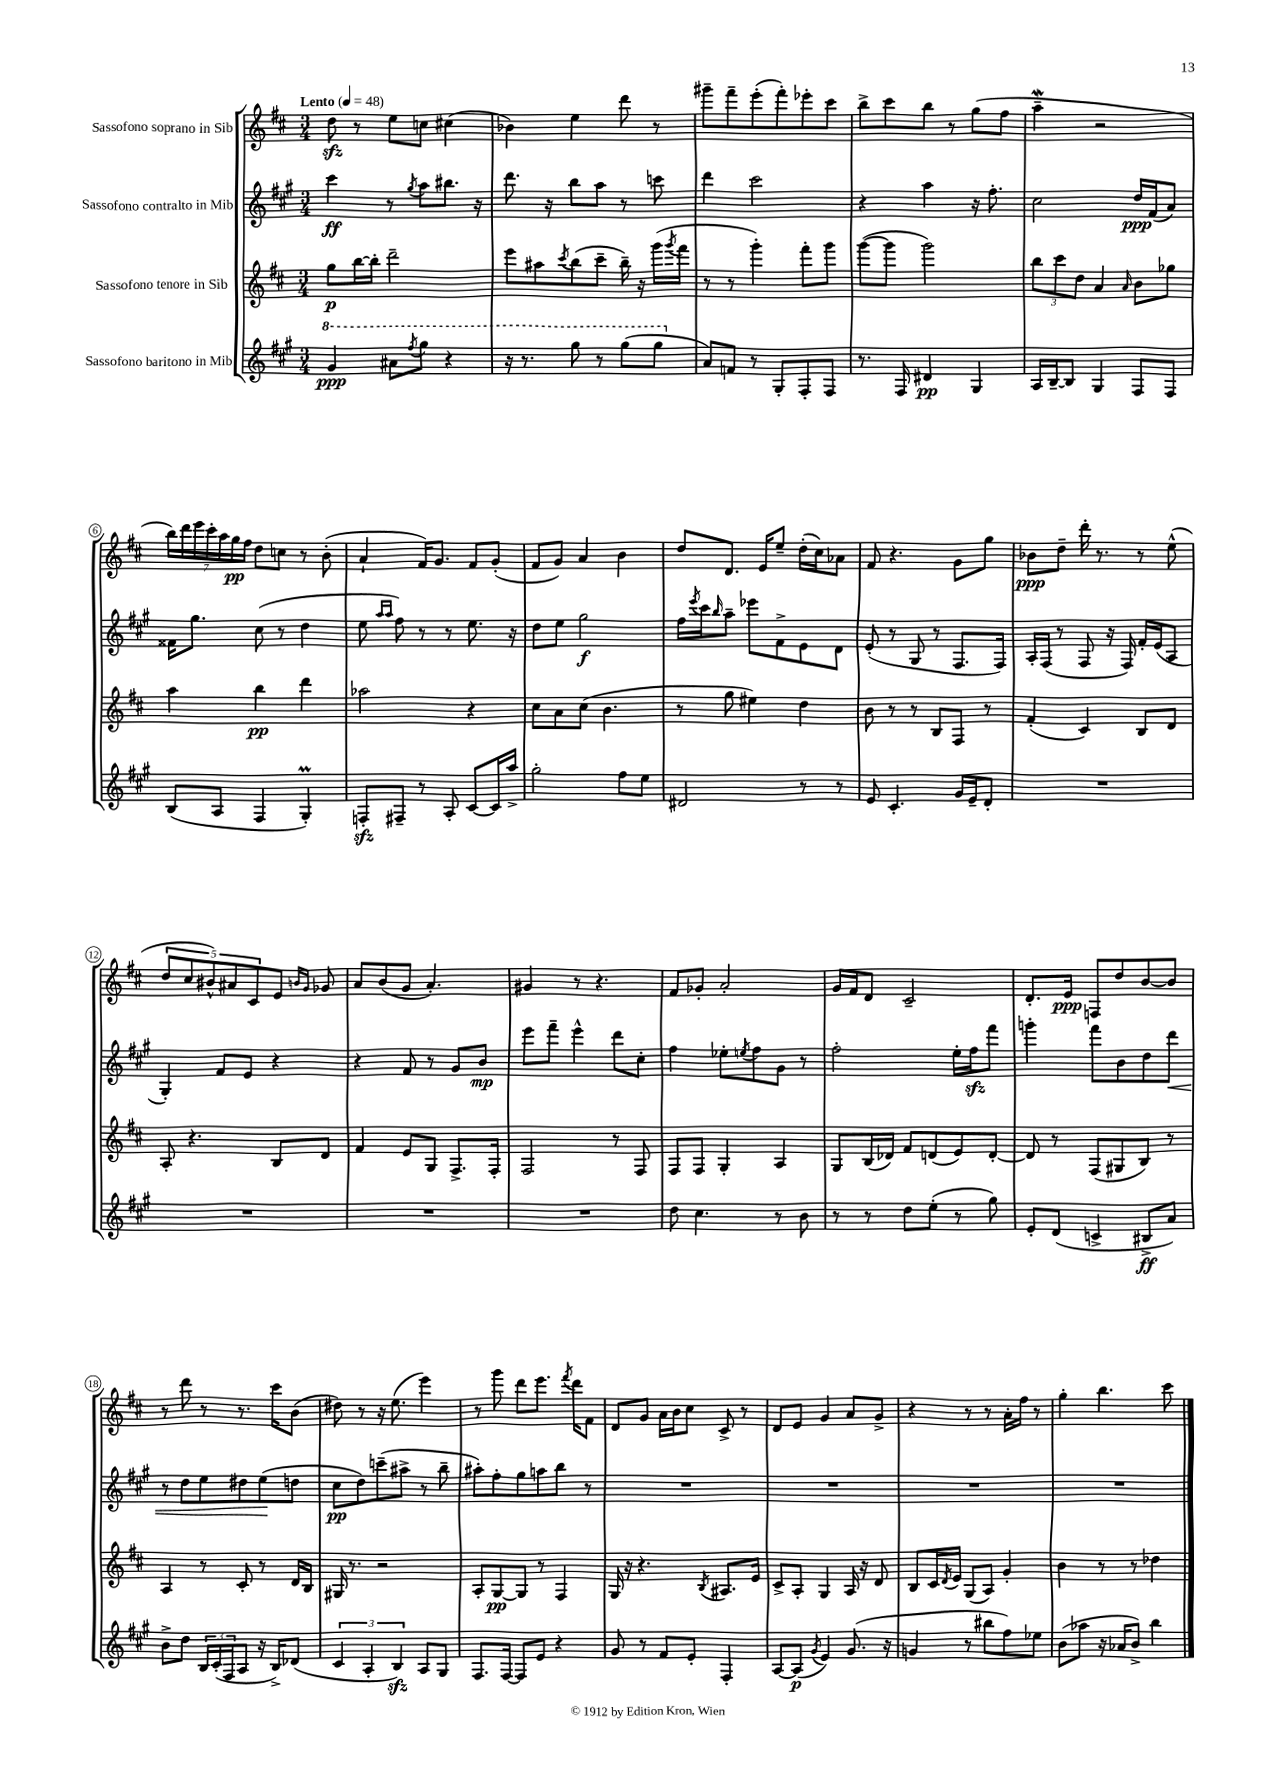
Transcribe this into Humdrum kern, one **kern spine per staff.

**kern	**kern	**kern	**kern
*staff4	*staff3	*staff2	*staff1
*clefG2	*clefG2	*clefG2	*clefG2
*k[f#c#g#]	*k[f#c#]	*k[f#c#g#]	*k[f#c#]
*M3/4	*M3/4	*M3/4	*M3/4
*MM48	*MM48	*MM48	*MM48
4gg#/	8gg\L	4ccc#\	8dd\
.	[16bb\L	.	8r
.	16bb'\]JJ	.	.
8aa#\L	2ddd~\	8r	8ee\L
8qfff#/	.	8qgg#/	.
8ggg#\J	.	8aa\L	8cc\J
4r	.	8.bb#\J	(4cc#\
.	.	16r	.
=	=	=	=
16r	8eee\L	8.ddd\	4b-\)
8.r	.	.	.
.	8aa#\	.	.
.	.	16r	.
.	8qccc#/	.	.
8ggg#\	(8bb\	8bb\L	4ee\
8r	8ccc#~\J	8aa\J	.
(8ggg#\L	16bb~\)	8r	8ddd\
.	16r	.	.
8ggg#\J	(16ggg\LL	8ccc\	8r
.	8qggg/	.	.
.	16fff#\JJ	.	.
=	=	=	=
8a/L)	8r	4ddd\	8ggg#~\L
8f/J	8r	.	8fff#~\
8r	4ggg'\)	2ccc#\	(8eee'\
8G#'/L	.	.	8fff#'\)
8F#'/	8fff#'\L	.	8eee-'\
8F#/J	8ggg\J	.	8ccc#\J
=	=	=	=
8.r	([8ggg\L	4r	8bb^\L
.	8ggg\]J	.	8ccc#\
16F#/	.	.	.
4d#/	2ggg\)	4aa\	8bb\J
.	.	.	8r
4G#/	.	16r	(8gg\L
.	.	8.ff#'\	.
.	.	.	8ff#\J
=	=	=	=
16A/LL	12bb\L	2cc#\	4aa~\
[16B~/J	.	.	.
.	12ccc#\	.	.
8B/]J	.	.	.
.	12dd\J	.	.
4G#/	4a/	.	2r
.	16qqa/	.	.
8F#/L	8b\L	16dd/LL	.
.	.	(16f#/J	.
8F#/J	8gg-\J	8a/J)	.
=	=	=	=
(8B/L	4aa\	16f##\LK	28bb\LL)
.	.	.	28ddd\
.	.	8.gg#\J	.
.	.	.	28eee\
.	.	.	28ccc#'\
8A/J	.	.	.
.	.	.	28aa\
.	.	.	28gg\
.	.	.	28ff#\JJ
4F#/	4bb\	(8cc#\	8dd\L
.	.	8r	8cc\J
4G#'/)	4ddd\	4dd\	8r
.	.	.	(8b'\
=	=	=	=
8F'/L	2aa-\	8ee\	4a`/
.	.	16qqaa/LL	.
.	.	16qqaa/JJ	.
8F#~/J	.	8ff#\)	.
8r	.	8r	16f#/LK)
.	.	.	8.g/J
8A'/	.	8r	.
[8c#/L	4r	8.ee\	8f#/L
16c#/]L	.	.	(8g'/J
16aa^/JJ	.	16r	.
=	=	=	=
2gg#'\	8cc#\L	8dd\L	8f#/L
.	8a\	8ee\J	8g/J)
.	(8cc#\J	2gg#\	4a/
.	4.b\	.	.
8ff#\L	.	.	4b\
8ee\J	.	.	.
=	=	=	=
2d#/	8r	16ff#\LL	8dd/L
.	.	8qeee/	.
.	.	16ccc#\J	.
.	.	16qqbb/	.
.	8gg\	8aa~\J	8.d/J
.	4ee#\)	8eee-\L	.
.	.	.	16e/LK
.	.	8f#^\	8ee~/J
8r	4dd\	8e\	(16dd'\LL
.	.	.	16cc#\J)
8r	.	8d\J	8a-\J
=	=	=	=
8e/	8b\	(8e'/	8f#/
4.c#'/	8r	8r	4.r
.	8r	8G#/	.
.	8B/L	8r	.
16g#/LL	8F#/J	8.F#/L	8g\L
16e~/J	.	.	.
8d'/J	8r	.	8gg\J
.	.	16F#/Jk)	.
=	=	=	=
2.r	(4f#'/	16A'/LL	8b-\L
.	.	(16F#/JJ	.
.	.	8r	8dd~\J
.	4c#/)	8F#/	16ddd'\
.	.	.	8.r
.	.	16r	.
.	.	16F#/)	.
.	8B/L	16f#'/LL	8r
.	.	(16e/J	.
.	8d/J	8A/J	(8ee^^\
=	=	=	=
2.r	8A'/	4G#'/)	10dd/L
.	.	.	10cc#/
.	4.r	.	.
.	.	.	10b#^^/)
.	.	8f#/L	.
.	.	.	10a#/
.	.	8e/J	.
.	.	.	10c#/
.	8B/L	4r	8e/J
.	.	.	16qqb/LL
.	.	.	16qqg/JJ
.	8d/J	.	8g-/
=	=	=	=
2.r	4f#/	4r	8a/L
.	.	.	(8b/
.	8e/L	8f#/	8g/J
.	8G/J	8r	4.a'/)
.	8.F#^/L	8g#/L	.
.	.	8b/J	.
.	16F#'/Jk	.	.
=	=	=	=
2.r	2F#/	8eee\L	4g#/
.	.	8fff#~\J	.
.	.	4eee^^\	8r
.	.	.	4.r
.	8r	8ddd\L	.
.	8F#/	8cc#'\J	.
=	=	=	=
8dd\	8F#/L	4ff#\	8f#/L
4.cc#\	8F#/J	.	8g-'/J
.	4G'/	8ee-'\L	2a'/
.	.	8qee/	.
.	.	8ff#\	.
8r	4A/	8g#\J	.
8b\	.	8r	.
=	=	=	=
8r	8G/L	2ff#'\	16g/LL
.	.	.	16f#/J
8r	(16B/L	.	8d/J
.	16d-/JJ)	.	.
8dd\L	8f#/L	.	2c#~/
(8ee'\J	(8d/	.	.
8r	8e/)	16ee'\LL	.
.	.	16ff#\J	.
8gg#\)	[8d'/J	8fff#\J	.
=	=	=	=
8e'/L	8d/]	4ggg'\	8.d'/L
(8d/J	8r	.	.
.	.	.	16e/Jk
4c^/	(8F#/L	8fff#\L	8F/L
.	8G#/	8b\	8dd/
8B#^/L	8B/J)	8dd\	[8b/
8a/J)	8r	8ddd\J	8b/]J
=	=	=	=
8b^\L	4A/	8r	8r
8dd\J	.	8dd\L	8ddd\
24B/LL	8r	8ee\	8r
(24c#'/	.	.	.
24F#/J	.	.	.
8A/J	8c#'/	8dd#\	8.r
16r	8r	(8ee\	.
16B^/LK)	.	.	16ccc#\LK
(8d-/J	16d/LL	8dd\J	(8b\J
.	16B/JJ	.	.
=	=	=	=
6c#/	16G#/	8cc#\L	8dd#\)
.	8.r	.	.
.	.	8dd\)	8r
6A'/	.	.	.
.	2r	(8ccc~\	16r
.	.	.	(8.ee\
6B/)	.	.	.
.	.	8aa#^\J	.
8A/L	.	8r	4eee\)
8G#/J	.	8bb~\	.
=	=	=	=
8.F#/L	8A'/L	8aa#'\L)	8r
.	[8G/	8ff#'\	8ggg\
[16F#/Jk	.	.	.
8F#/]L	8G/]J	8gg#\	8ddd\L
8e/J	8r	8aa\	8.eee\J
4r	4F#/	8bb\J	.
.	.	.	8qfff#/
.	.	.	16ddd\LK
.	.	8r	8f#\J
=	=	=	=
8g#/	16G/	2.r	8d/L
.	16r	.	.
8r	4.r	.	8g/J
8f#/L	.	.	16a\LL
.	.	.	16b\J
8e'/J	.	.	8cc#\J
.	8qB/	.	.
4F#'/	8.A#/L	.	8c#^/
.	.	.	8r
.	16e/Jk	.	.
=	=	=	=
[8A/L	8c#^/L	2.r	8d/L
(8A/]J	8A'/J	.	8e/J
8qg#/	.	.	.
4e/)	4G/	.	4g/
(8.g#/	16A/	.	8a/L
.	16r	.	.
.	8d/	.	8g^/J
16r	.	.	.
=	=	=	=
4g/	8B/L	2.r	4r
.	16c#/L	.	.
.	8qd/	.	.
.	16e/JJ	.	.
8r	(8G/L	.	8r
8bb#\L	8A/J)	.	8r
8ff#\)	4g'/	.	16a'\LL
.	.	.	16ff#\JJ
8ee-\J	.	.	8r
=	=	=	=
(8b\L	4b\	2.r	4gg'\
8aa-\J	.	.	.
16r	8r	.	4.bb\
16a-/LK	.	.	.
8b^/J)	8r	.	.
4bb\	4dd-\	.	.
.	.	.	8ccc#\
==	==	==	==
*-	*-	*-	*-
